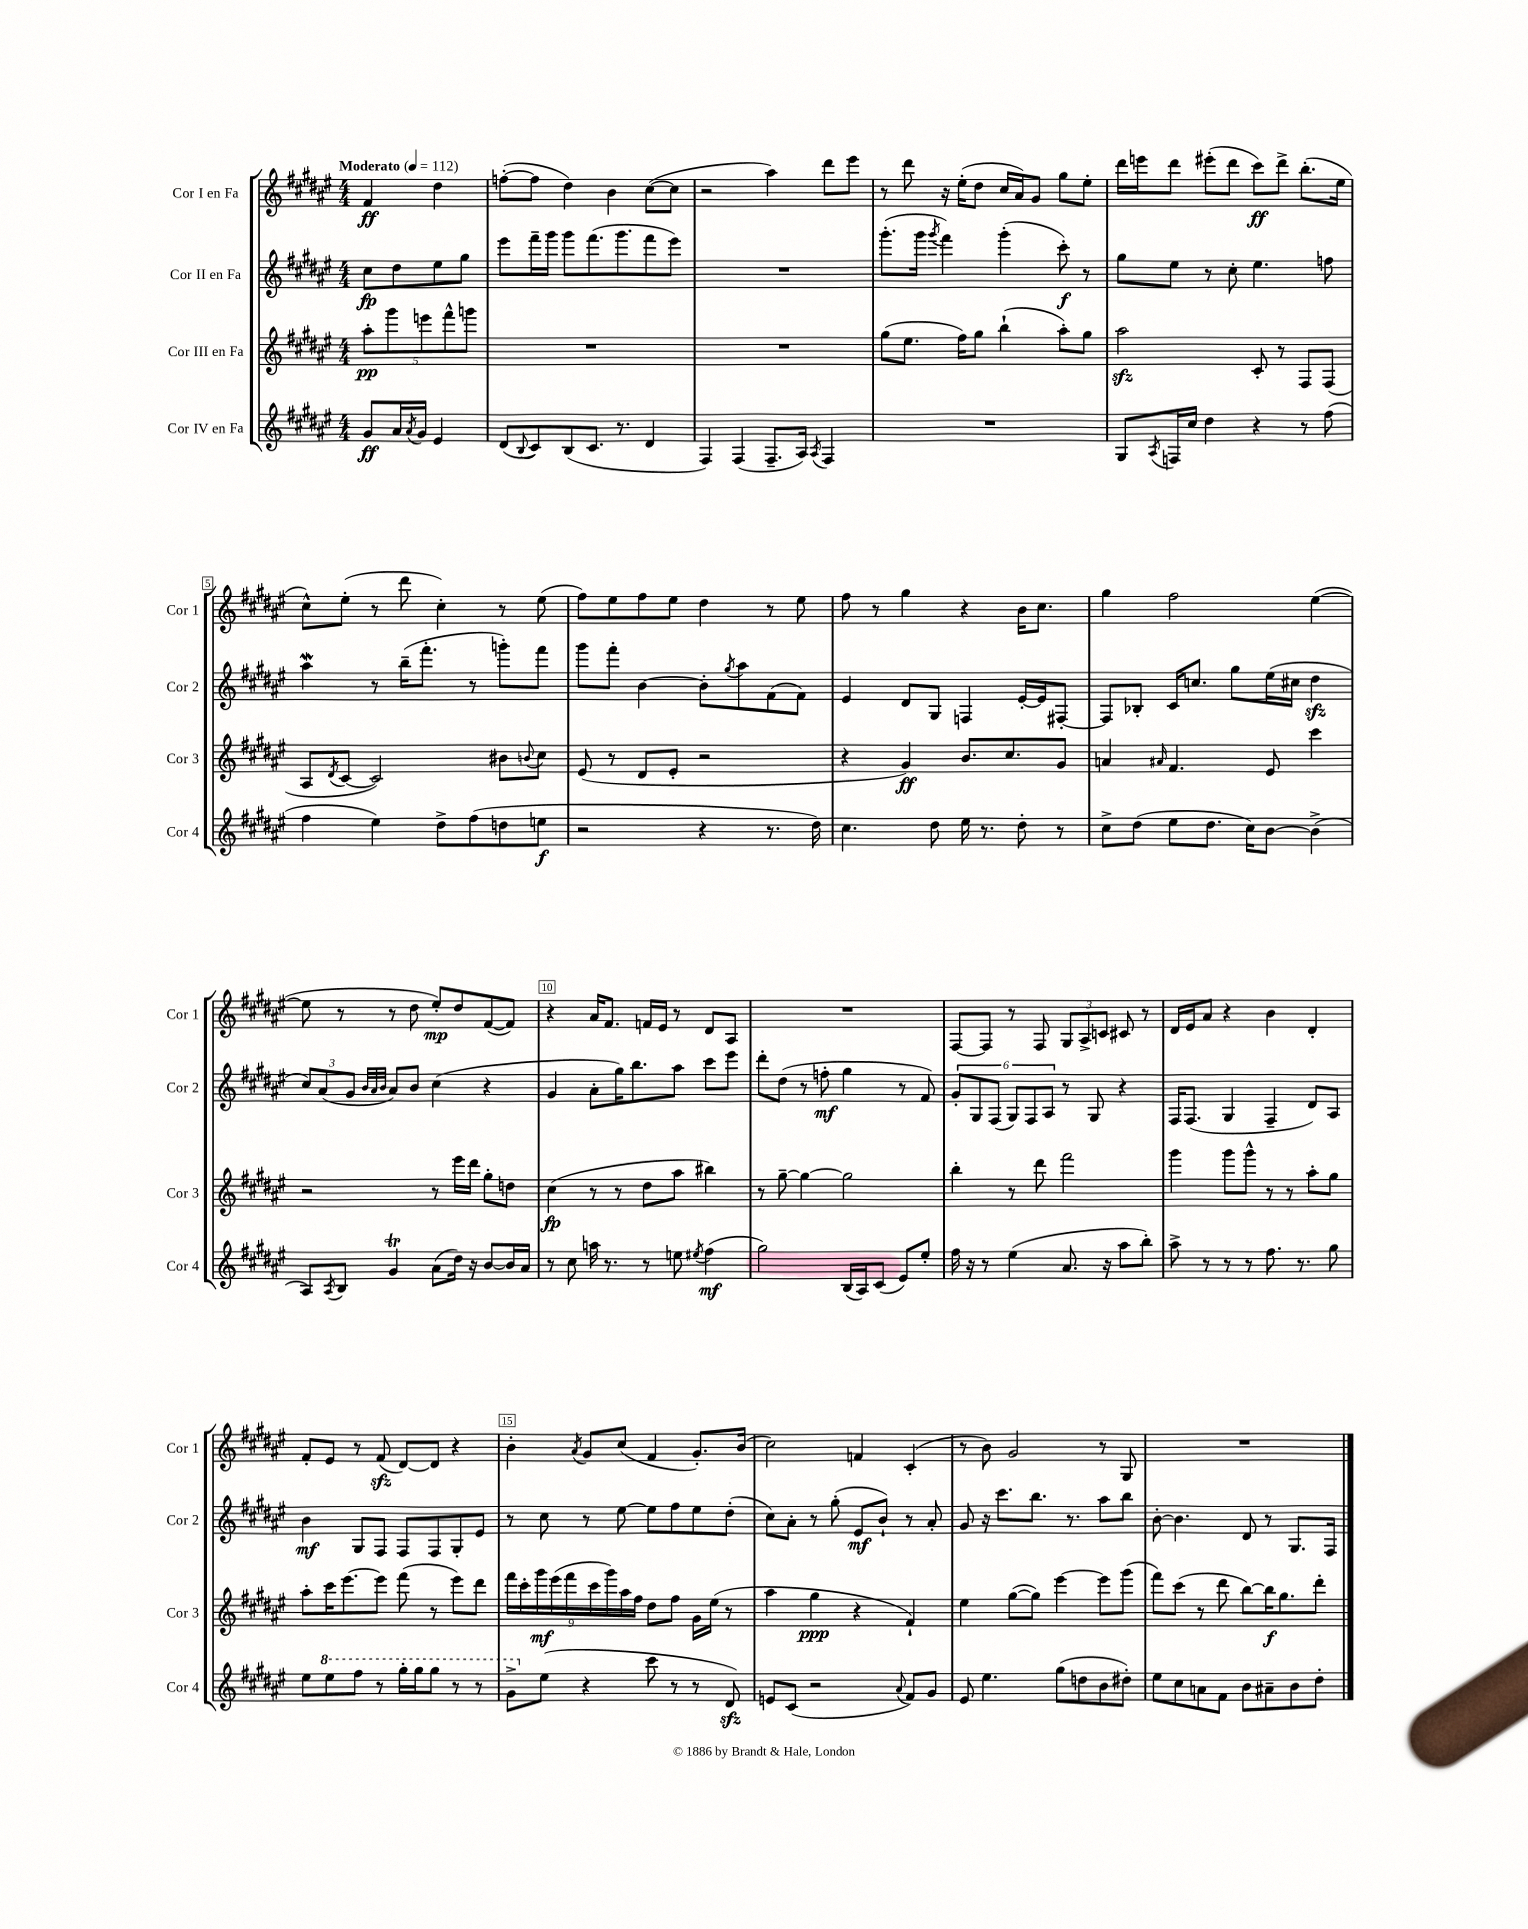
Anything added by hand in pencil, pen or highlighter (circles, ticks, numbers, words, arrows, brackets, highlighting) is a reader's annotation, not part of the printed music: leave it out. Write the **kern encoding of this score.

**kern	**kern	**kern	**kern
*staff4	*staff3	*staff2	*staff1
*clefG2	*clefG2	*clefG2	*clefG2
*k[f#c#g#d#a#e#]	*k[f#c#g#d#a#e#]	*k[f#c#g#d#a#e#]	*k[f#c#g#d#a#e#]
*M4/4	*M4/4	*M4/4	*M4/4
*MM112	*MM112	*MM112	*MM112
8g#	10aa#'	8cc#	4f#
.	10ggg#	.	.
16a#	.	8dd#	.
8qa#	.	.	.
16g#	.	.	.
.	10eee	.	.
4e#	.	8ee#	4dd#
.	10fff#^^	.	.
.	.	8gg#	.
.	10ggg	.	.
=	=	=	=
(8d#	1r	8eee#	([8ff'
8qqB	.	.	.
8c#)	.	16fff#~	8ff]
.	.	16ggg#	.
(8B	.	8ggg#	4dd#)
8.c#	.	(8.fff#	.
.	.	.	4b
8.r	.	8.ggg#	.
4d#	.	8fff#	([8cc#
.	.	8eee#)	8cc#]
=	=	=	=
4F#)	1r	1r	2r
(4F#	.	.	.
8.F#~	.	.	4aa#)
16A#)	.	.	.
8qA#	.	.	.
4F#	.	.	8ddd#
.	.	.	8eee#
=	=	=	=
1r	(8gg#	(8.ggg#'	8r
.	8.ee#	.	8ddd#
.	.	16ggg#	.
.	.	8qggg#	.
.	.	4fff#)	16r
.	16ff#)	.	(16ee#'
.	8gg#	.	8dd#
.	(4bb`	(4ggg#'	16cc#
.	.	.	16a#)
.	.	.	8g#
.	8aa#')	8ccc#')	8gg#
.	8gg#	8r	8ee#'
=	=	=	=
8G#	2aa#	8gg#	16ddd#
.	.	.	16eee
8qA#	.	.	.
16F	.	8ee#	8ddd#
16cc#	.	.	.
4dd#	.	8r	(8eee#'
.	.	8cc#'	8ddd#
4r	8c#'	4.ee#	8ccc#)
.	8r	.	8ddd#^
8r	8F#	.	(8.bb'
(8ff#	(8F#	8ff	.
.	.	.	16ee#
=	=	=	=
4ff#	8A#	4aa#	8cc#^^)
.	8qd#	.	.
.	[8c#	.	(8ee#'
4ee#)	2c#])	8r	8r
.	.	(16bb~	8ddd#
.	.	8.fff#'	.
8dd#^	.	.	4cc#')
(8ff#	.	8r	.
8dd	8b#	8ggg')	8r
.	8qqb	.	.
8ee	8cc#	8fff#	(8ee#
=	=	=	=
2r	(8e#	8ggg#	8ff#)
.	8r	8fff#'	8ee#
.	8d#	[4b	8ff#
.	8e#'	.	8ee#
4r	2r	8b']	4dd#
.	.	8qgg#	.
.	.	8aa#	.
8.r	.	(8f#	8r
.	.	8f#)	8ee#
16dd#)	.	.	.
=	=	=	=
4.cc#	4r	4e#	8ff#
.	.	.	8r
.	4g#)	8d#	4gg#
8dd#	.	8G#	.
16ee#	8.b	4F	4r
8.r	.	.	.
.	8.cc#	.	.
8dd#'	.	[16e#'	16b
.	.	16e#]	8.cc#
8r	8g#	[8F#'	.
=	=	=	=
8cc#^	4a	8F#]	4gg#
(8dd#	.	8B-'	.
.	16qqa#	.	.
8ee#	4.f#	16c#	2ff#
.	.	8.cc	.
8.dd#	.	.	.
.	.	8gg#	.
16cc#)	.	.	.
[8b	8e#	(16ee#	.
.	.	16cc#	.
(4b^]	4ccc#	4dd#	([4ee#
=	=	=	=
8A#)	2r	12cc#)	8ee#]
.	.	(12a#	.
8qA#	.	.	.
8B	.	.	8r
.	.	12g#	.
.	.	32qqb	.
.	.	32qqa#	.
.	.	32qqb	.
4g#	.	8a#)	8r
.	.	8b	8dd#
(8a#	8r	(4cc#	8ee#')
16dd#)	16eee#	.	8dd#
16r	16ddd#	.	.
[8b	8gg#'	4r	([8f#
16b]	8dd	.	8f#])
16a#	.	.	.
=	=	=	=
8r	(4cc#	4g#	4r
8cc#	.	.	.
16aa	8r	8a#'	16a#
8.r	.	.	8.f#
.	8r	16gg#)	.
.	.	8.bb	.
8r	8dd#	.	16f
.	.	.	16e#
8ee	8aa#	8aa#	8r
8qee#	.	.	.
(4ff#	4bb#)	8ccc#	8d#
.	.	8eee#	8A#
=	=	=	=
2gg#)	8r	8ddd#'	1r
.	[8gg#~	(8dd#	.
.	4gg#_	8r	.
.	.	8ff'	.
(16B	2gg#]	4gg#	.
16A#)	.	.	.
(8c#	.	.	.
8e#)	.	8r	.
8ee#'	.	8f#)	.
=	=	=	=
16ff#	4bb'	12g#'	[8F#
16r	.	.	.
.	.	12G#	.
8r	.	.	8F#]
.	.	(12F#	.
(4ee#	8r	12G#)	8r
.	.	12F#	.
.	8ddd#	.	8F#
.	.	12A#	.
8.a#	2fff#	8r	12G#
.	.	.	12A#^
.	.	8G#	.
.	.	.	12c
16r	.	.	.
8aa#	.	4r	8c#
8bb')	.	.	8r
=	=	=	=
8aa#^	4ggg#	16F#	16d#
.	.	(8.F#	16e#
8r	.	.	8a#
8r	8ggg#	4G#	4r
8r	8ggg#^^	.	.
8.ff#	8r	4F#~	4b
.	8r	.	.
8.r	.	.	.
.	8aa#'	8d#)	4d#'
8gg#	8gg#	8A#	.
=	=	=	=
8ee#	8aa#'	4b	8f#'
8eee#	16ccc#	.	8e#
.	[8.eee#	.	.
8fff#	.	8G#	8r
8r	8eee#]	8F#	(8f#
16ggg#'	(8fff#	8F#	[8d#)
16ggg#	.	.	.
8ggg#	8r	8F#	8d#]
8r	8eee#)	8G#'	4r
8r	8ddd#	8e#	.
=	=	=	=
8gg#^	18fff#	8r	4b'
.	18ccc#'	.	.
.	18ggg#	.	.
(8ee#	.	8cc#	.
.	(18eee#	.	.
.	18fff#	.	.
.	.	.	8qa#
4r	.	8r	8g#
.	18ccc#	.	.
.	18ggg#)	.	.
.	.	[8ee#	(8cc#
.	18aa#	.	.
.	18ff#	.	.
8ccc#	8dd#	8ee#]	4f#
8r	8ff#	8ff#	.
8r	16g#	8ee#	8.g#')
.	(16ee#	.	.
8d#)	8r	(8dd#'	.
.	.	.	(16b
=	=	=	=
8e	4aa#	8cc#)	2cc#)
(8c#	.	8a#'	.
2r	4gg#	8r	.
.	.	(8gg#'	.
.	4r	8e#	4f
.	.	8b`)	.
8qqa#	.	.	.
8f#)	4f#`)	8r	(4c#'
8g#	.	8a#'	.
=	=	=	=
8e#	4ee#	8g#	8r
4.ee#	.	16r	8b)
.	.	8.ccc#	.
.	([8gg#	.	2g#
.	8gg#])	8.bb	.
(8gg#	[4eee#	.	.
.	.	8.r	.
8dd	.	.	.
8b	8eee#]	8aa#	8r
8dd#')	(8ggg#	8bb	8G#
=	=	=	=
8ee#	8fff#)	[8b'	1r
8cc#	(8ccc#	4.b]	.
8a	8r	.	.
8f#	8ddd#	.	.
8b	[8bb)	8d#	.
8a#~	16bb]	8r	.
.	8.gg#	.	.
8b	.	8.G#	.
8dd#'	8ddd#'	.	.
.	.	16F#	.
==	==	==	==
*-	*-	*-	*-
